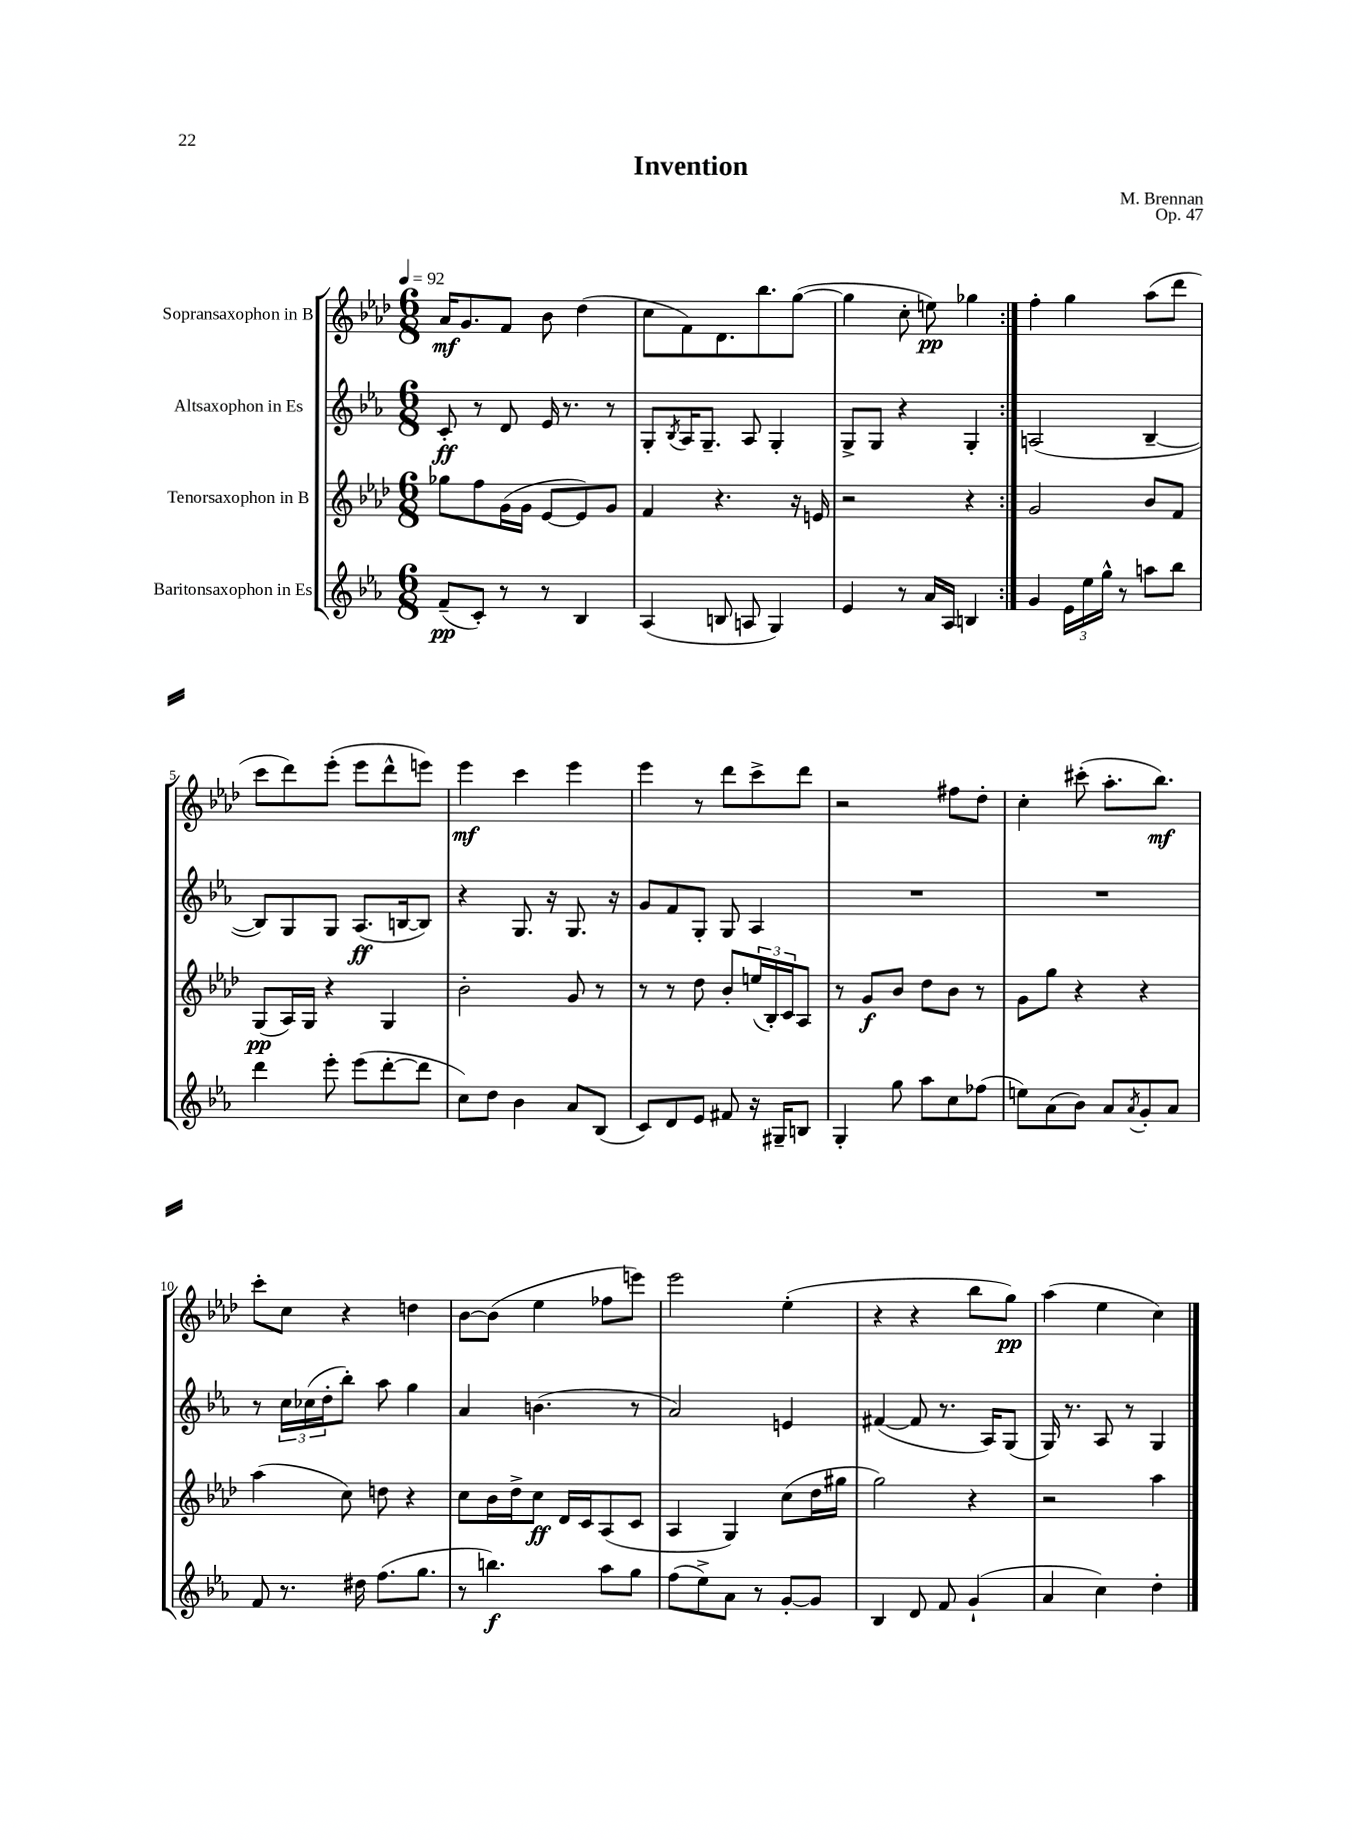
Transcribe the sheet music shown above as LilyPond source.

\header { title = "Invention" composer = "M. Brennan" opus = "Op. 47" }
<<
\new StaffGroup <<
\new Staff = "s0" \with { instrumentName = "Sopransaxophon in B" } {
    \clef treble \key aes \major \numericTimeSignature \time 6/8 \tempo 4 = 92
    \repeat volta 2 { aes'16\mf g'8. f'8 bes'8 des''4( |
    c''8 f'8) des'8. bes''8. g''8~( |
    g''4 c''8-. e''8\pp) ges''4 | }
    f''4-. g''4 aes''8( des'''8 |
    c'''8 des'''8) ees'''8-.( ees'''8 des'''8-^ e'''8) |
    ees'''4\mf c'''4 ees'''4 |
    ees'''4 r8 des'''8 c'''8-> des'''8 |
    r2 fis''8 des''8-. |
    c''4-. cis'''8-.( aes''8.-. bes''8.\mf) |
    c'''8-. c''8 r4 d''4 |
    bes'8~ bes'8( ees''4 fes''8 e'''8) |
    ees'''2 ees''4-.( |
    r4 r4 bes''8 g''8\pp) |
    aes''4( ees''4 c''4) \bar "|." |
}
\new Staff = "s1" \with { instrumentName = "Altsaxophon in Es" } {
    \clef treble \key ees \major \numericTimeSignature \time 6/8
    \repeat volta 2 { c'8-.\ff r8 d'8 ees'16 r8. r8 |
    g8-. \acciaccatura { bes8 } aes16 g8.-- aes8 g4-. |
    g8-> g8 r4 g4-. | }
    a2( bes4~-- |
    bes8) g8 g8 aes8.\ff( b16~ b8) |
    r4 g8. r16 g8. r16 |
    g'8 f'8 g8-. g8 aes4 |
    R2. |
    R2. |
    r8 \tuplet 3/2 { c''16 ces''16( d''16-. } bes''8-.) aes''8 g''4 |
    aes'4 b'4.( r8 |
    aes'2) e'4 |
    fis'4~( fis'8 r8. aes16) g8( |
    g16) r8. aes8 r8 g4 \bar "|." |
}
\new Staff = "s2" \with { instrumentName = "Tenorsaxophon in B" } {
    \clef treble \key aes \major \numericTimeSignature \time 6/8
    \repeat volta 2 { ges''8 f''8 g'16( g'16 ees'8~ ees'8) g'8 |
    f'4 r4. r16 e'16 |
    r2 r4 | }
    g'2 bes'8 f'8 |
    g8\pp( aes16) g16 r4 g4 |
    bes'2-. g'8 r8 |
    r8 r8 des''8 bes'8-. \tuplet 3/2 { e''16( bes16-.) c'16 } aes8 |
    r8 g'8\f bes'8 des''8 bes'8 r8 |
    g'8 g''8 r4 r4 |
    aes''4( c''8) d''8 r4 |
    c''8 bes'16 des''16-> c''8\ff des'16 c'16 aes8( c'8 |
    aes4 g4) c''8( des''16 gis''16 |
    g''2) r4 |
    r2 aes''4 \bar "|." |
}
\new Staff = "s3" \with { instrumentName = "Baritonsaxophon in Es" } {
    \clef treble \key ees \major \numericTimeSignature \time 6/8
    \repeat volta 2 { f'8--\pp( c'8-.) r8 r8 bes4 |
    aes4( b8 a8 g4) |
    ees'4 r8 aes'16 aes16 b4 | }
    g'4 \tuplet 3/2 { ees'16 ees''16 g''16-^ } r8 a''8 bes''8 |
    d'''4 ees'''8-. ees'''8( d'''8~-. d'''8 |
    c''8) d''8 bes'4 aes'8 bes8( |
    c'8) d'8 ees'8 fis'8 r16 gis16-- b8 |
    g4-. g''8 aes''8 c''8 fes''8( |
    e''8) aes'8( bes'8) aes'8 \acciaccatura { aes'8 } g'8-. aes'8 |
    f'8 r8. dis''16 f''8.( g''8. |
    r8 b''4.\f) aes''8 g''8 |
    f''8( ees''8->) aes'8 r8 g'8~-. g'8 |
    bes4 d'8 f'8 g'4-!( |
    aes'4 c''4) d''4-. \bar "|." |
}
>>
>>
